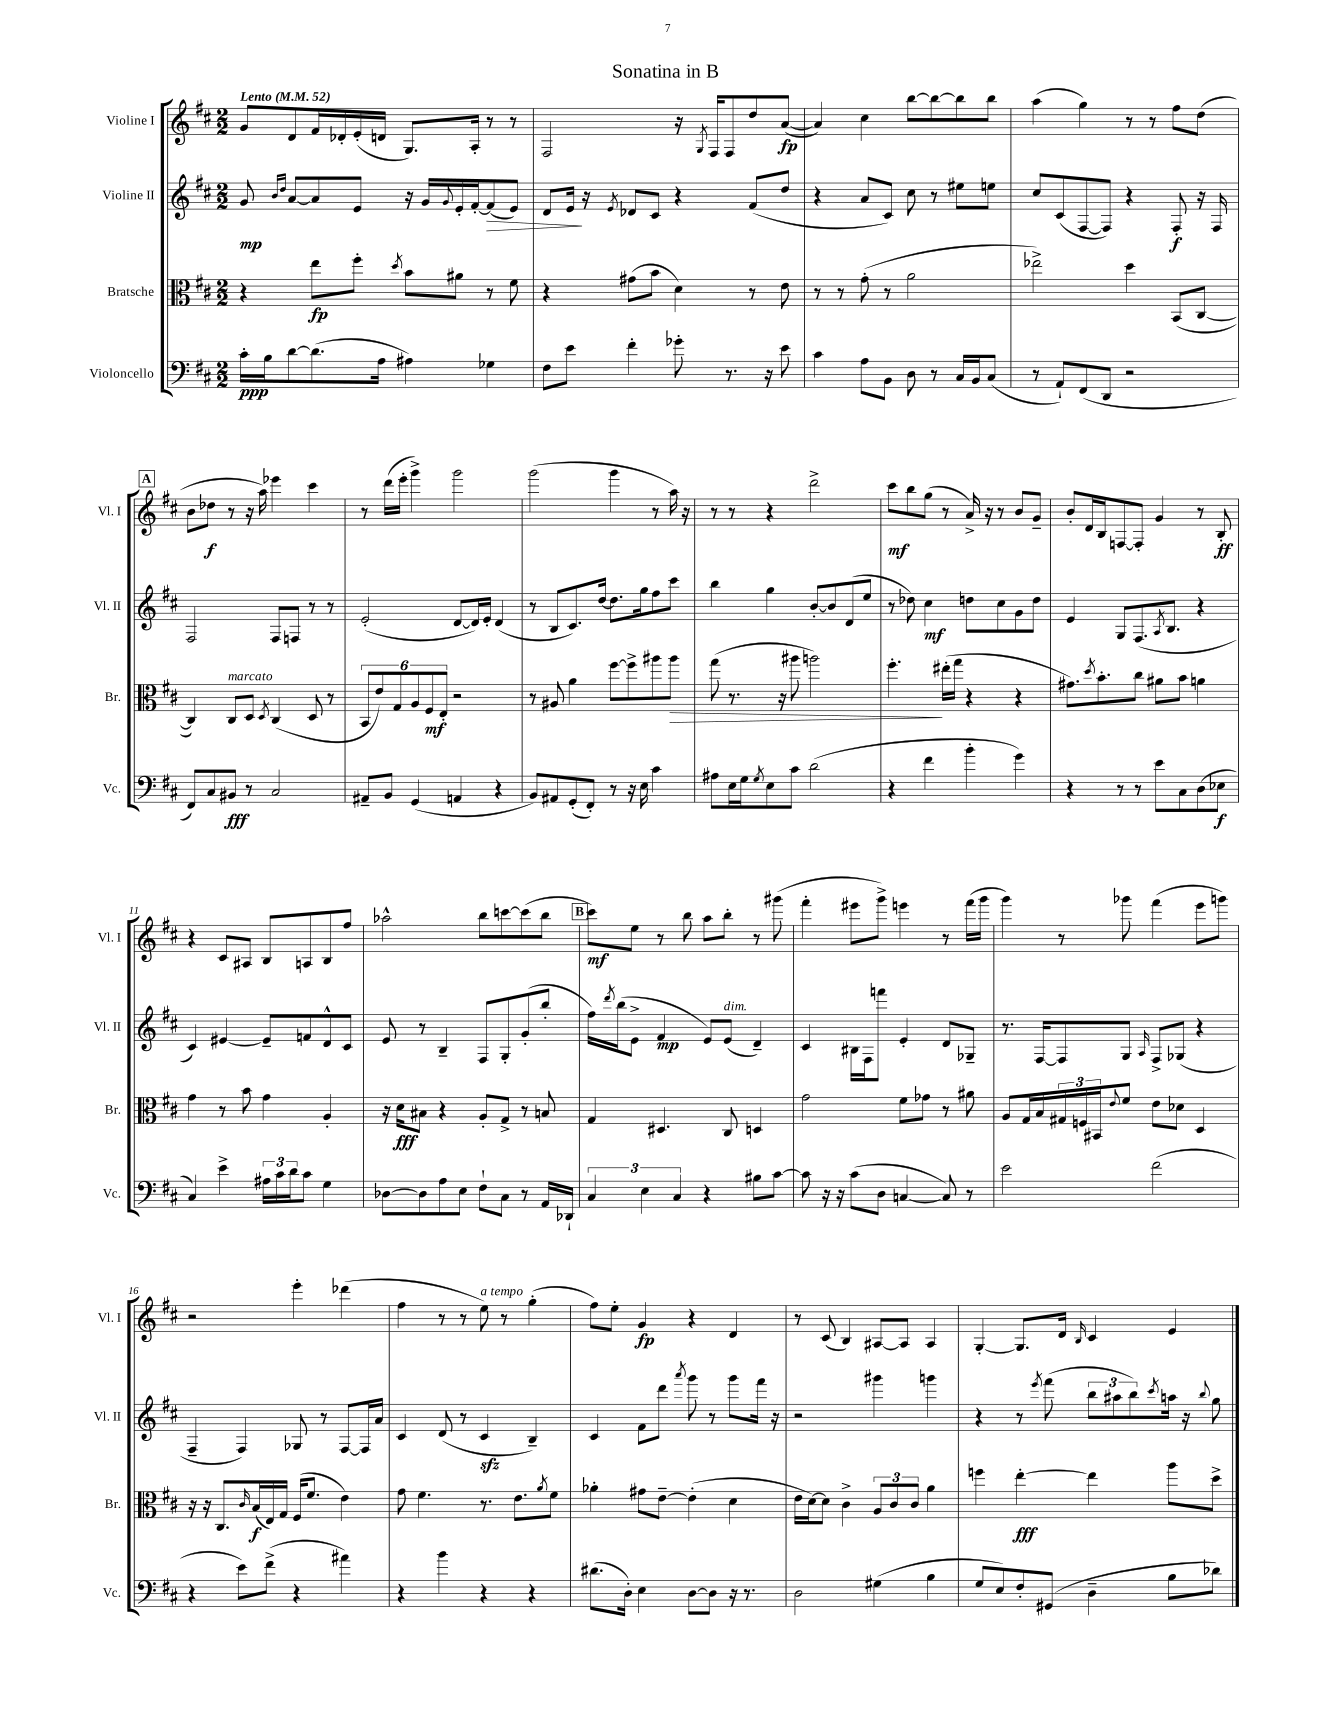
\header { title = "Sonatina in B" }
<<
\new StaffGroup <<
\new Staff = "s0" \with { instrumentName = "Violine I" shortInstrumentName = "Vl. I" } {
    \clef treble \key d \major \numericTimeSignature \time 2/2 \tempo "Lento" 4 = 52
    g'8 d'8 fis'16 des'16-. e'16-.( d'16 g8.) a16-. r8 r8 |
    fis2 r16 \acciaccatura { g8 } fis16 fis8 d''8 a'8~\fp( |
    a'4) cis''4 b''8~ b''8~ b''8 b''8 |
    a''4( g''4) r8 r8 fis''8 d''8( |
    \mark \markup { \box "A" } b'8 des''8\f r8 r16 a''16) ees'''4 cis'''4 |
    r8 d'''16( e'''16-. g'''4->) g'''2 |
    g'''2( g'''4 r8 a''16) r16 |
    r8 r8 r4 d'''2-> |
    cis'''8\mf b''8 g''8( r8 a'16->) r16 r8 b'8 g'8-- |
    b'8-. d'16 b16 f8~ f8-. g'4 r8 b8-.\ff |
    r4 cis'8 ais8 b8 a8 b8 fis''8 |
    aes''2-^ b''8 c'''8~ c'''8( b''8 |
    \mark \markup { \box "B" } cis'''8\mf) e''8 r8 b''8 a''8 b''8-. r8 gis'''8( |
    fis'''4-. eis'''8 g'''8->) e'''4 r8 fis'''16( g'''16 |
    g'''4) r8 ges'''8 fis'''4( e'''8 g'''8) |
    r2 e'''4-. des'''4( |
    fis''4 r8 r8 e''8^\markup { \italic "a tempo" }) r8 g''4-.( |
    fis''8) e''8-. g'4\fp r4 d'4 |
    r8 cis'8( b4) ais8~ ais8 ais4 |
    g4~-. g8. d'16 \grace { b16 } cis'4 e'4 \bar "|." |
}
\new Staff = "s1" \with { instrumentName = "Violine II" shortInstrumentName = "Vl. II" } {
    \clef treble \key d \major \numericTimeSignature \time 2/2
    g'8\mp \grace { b'16 d''16 } a'8~ a'8 e'8 r16 g'16 \appoggiatura { g'8 } e'16-. fis'16~-. fis'8\>( e'8) |
    d'8 e'16\! r16 \acciaccatura { e'8 } des'8 cis'8 r4 fis'8( d''8 |
    r4 a'8 cis'8) cis''8 r8 eis''8 e''8 |
    cis''8 cis'8( fis8~ fis8) r4 fis8-.\f r16 fis16 |
    \mark \markup { \box "A" } fis2 fis8 f8 r8 r8 |
    e'2-.( d'8~ d'16) e'16-. d'4( |
    r8 b8 cis'8.) d''16~ d''8. g''16 fis''8 cis'''8 |
    b''4 g''4 b'8~-. b'8 d'8( e''8 |
    r8 des''8) cis''4\mf d''8 cis''8 g'8 d''8 |
    e'4 g8 fis8.( \acciaccatura { a8 } b8. r4 |
    cis'4) eis'4~ eis'8-- f'8 d'8-^ cis'8 |
    e'8 r8 b4-- fis8 g8-. g'8-.( b''8-. |
    \mark \markup { \box "B" } fis''16) \acciaccatura { d'''8 } b''16( e'8-> fis'4\mp e'8) e'8^\markup { \italic "dim." }( d'4--) |
    cis'4 bis16 fis16 f'''8 e'4-. d'8 ges8-- |
    r8. fis16~ fis8 g8 \grace { a16 } fis8-> ges8( r4 |
    fis4-- fis4) ges8 r8 fis8~ fis16 a'16 |
    cis'4 d'8( r8 cis'4\sfz b4--) |
    cis'4 fis'8 d'''8 \acciaccatura { a'''8 } g'''8 r8 g'''8 fis'''16 r16 |
    r2 gis'''4 g'''4 |
    r4 r8 \acciaccatura { e'''8 } fis'''8( \tuplet 3/2 { b''8 ais''8 b''8) } \acciaccatura { cis'''8 } a''16 r16 \appoggiatura { b''8 } g''8 \bar "|." |
}
\new Staff = "s2" \with { instrumentName = "Bratsche" shortInstrumentName = "Br." } {
    \clef alto \key d \major \numericTimeSignature \time 2/2
    r4 e''8\fp fis''8-. \acciaccatura { d''8 } b'8 ais'8 r8 fis'8 |
    r4 gis'8( b'8 d'4) r8 e'8 |
    r8 r8 g'8-.( r8 a'2 |
    ees''2->) d''4 b,8( cis8~ |
    \mark \markup { \box "A" } cis4) cis8^\markup { \italic "marcato" } d8 \acciaccatura { d8 } cis4( d8 r8 |
    \tuplet 6/4 { b,8 e'8) g8 a8 fis8\mf e8-. } r2 |
    r8 ais8 a'4 fis''8~ fis''8-> ais''8 ais''8\> |
    g''8( r8. r16 ais''8 a''2) |
    fis''4.-.\! eis''16-.( g''16 r4 r4 |
    gis'8.) \acciaccatura { d''8 } b'8.-. cis''8 ais'8 b'8 a'4 |
    g'4 r8 b'8 g'4 a4-. |
    r16 d'16\fff bis8 r4 a8-. g8-> r8 b8 |
    \mark \markup { \box "B" } g4 dis4. cis8 d4 |
    g'2 fis'8 ges'8 r8 ais'8 |
    a8 g16 b16 \tuplet 3/2 { gis16 f16 bis,16 } \appoggiatura { e'8 } fis'8 e'8 des'8 d4 |
    r16 r16 cis8. \grace { cis'16 } b16\f( e16) g16 fis16( fis'8. e'4) |
    g'8 fis'4. r8. e'8. \acciaccatura { a'8 } fis'8 |
    aes'4-. gis'8 e'8~-- e'4-.( d'4 |
    e'16 d'16~) d'8 cis'4-> \tuplet 3/2 { a8 cis'8 cis'8 } a'4 |
    f''4 e''4~-.\fff e''4 a''8 d''8-> \bar "|." |
}
\new Staff = "s3" \with { instrumentName = "Violoncello" shortInstrumentName = "Vc." } {
    \clef bass \key d \major \numericTimeSignature \time 2/2
    cis'16-.\ppp b16 d'8~ d'8.( a16 ais4) ges4 |
    fis8 e'8 fis'4-. ges'8-. r8. r16 e'8 |
    cis'4 a8 b,8 d8 r8 cis16 b,16 cis8( |
    r8 a,8-!) fis,8( d,8 r2 |
    \mark \markup { \box "A" } fis,8) cis8 bis,8\fff r8 cis2 |
    ais,8-- b,8 g,4( a,4 r4 |
    b,8) ais,8 g,8-.( fis,8-.) r8 r16 e16 cis'4 |
    ais8 e16 g16 \acciaccatura { g8 } e8 cis'8 d'2( |
    r4 fis'4 b'4-. g'4) |
    r4 r8 r8 e'8 cis8 d8( ees8\f |
    cis4) e'4-> \tuplet 3/2 { ais16 cis'16 d'16 } cis'8 g4 |
    des8~ des8 a8 e8 fis8-! cis8 r8 a,16 des,16-! |
    \mark \markup { \box "B" } \tuplet 3/2 { cis4 e4 cis4 } r4 bis8 cis'8~ |
    cis'8 r16 r16 cis'8( d8 c4~ c8) r8 |
    e'2 fis'2( |
    r4 e'8) fis'8->( r4 ais'4) |
    r4 b'4 r4 r4 |
    dis'8.( d16-.) e4 d8~ d8 r16 r8. |
    d2 gis4( b4 |
    g8 e8) fis8-. gis,8( d4-- b8 des'8) \bar "|." |
}
>>
>>
